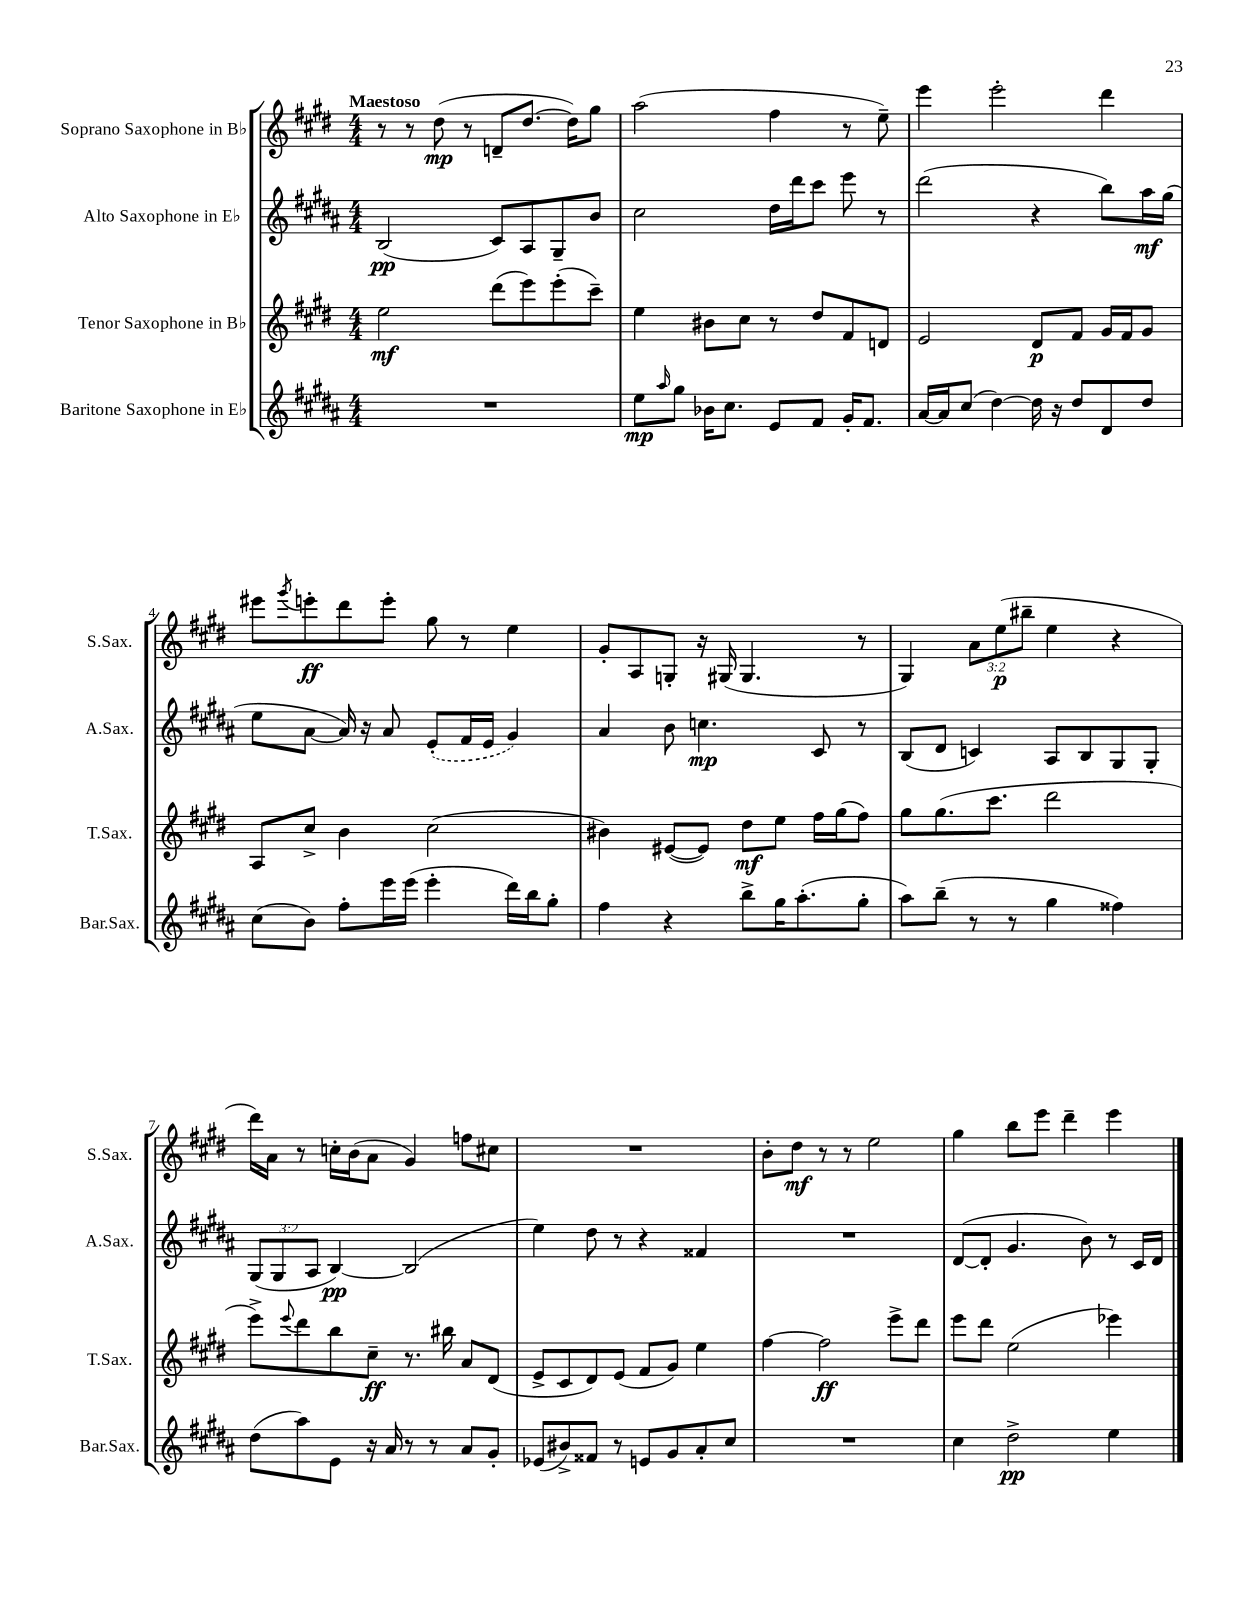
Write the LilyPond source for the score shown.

<<
\new StaffGroup <<
\new Staff = "s0" \with { instrumentName = "Soprano Saxophone in Bb" shortInstrumentName = "S.Sax." } {
    \clef treble \key e \major \numericTimeSignature \time 4/4 \override Staff.TupletNumber.text = #tuplet-number::calc-fraction-text \tempo "Maestoso"
    r8 r8 dis''8\mp( r8 d'8-- dis''8.~ dis''16) gis''8 |
    a''2( fis''4 r8 e''8--) |
    e'''4 e'''2-. dis'''4 |
    eis'''8 \acciaccatura { gis'''8 } e'''8-.\ff dis'''8 e'''8-. gis''8 r8 e''4 |
    gis'8-. a8 g8-. r16 gis16( gis4. r8 |
    gis4) \tuplet 3/2 { a'8 e''8\p( bis''8-- } e''4 r4 |
    dis'''16) a'16 r8 c''16-. b'16( a'8 gis'4) f''8 cis''8 |
    R1 |
    b'8-. dis''8\mf r8 r8 e''2 |
    gis''4 b''8 e'''8 dis'''4-- e'''4 \bar "|." |
}
\new Staff = "s1" \with { instrumentName = "Alto Saxophone in Eb" shortInstrumentName = "A.Sax." } {
    \clef treble \key b \major \numericTimeSignature \time 4/4 \override Staff.TupletNumber.text = #tuplet-number::calc-fraction-text
    b2\pp( cis'8) ais8 gis8-- b'8 |
    cis''2 dis''16 dis'''16 cis'''8 e'''8 r8 |
    dis'''2( r4 b''8) ais''16\mf gis''16( |
    e''8 ais'8~ ais'16) r16 ais'8 \once \slurDashed e'8-.( fis'16 e'16 gis'4) |
    ais'4 b'8 c''4.\mp cis'8 r8 |
    b8( dis'8 c'4) ais8 b8 gis8 gis8-. |
    \tuplet 3/2 { gis8( gis8 ais8 } b4~\pp) b2( |
    e''4) dis''8 r8 r4 fisis'4 |
    R1 |
    dis'8~( dis'8-. gis'4. b'8) r8 cis'16 dis'16 \bar "|." |
}
\new Staff = "s2" \with { instrumentName = "Tenor Saxophone in Bb" shortInstrumentName = "T.Sax." } {
    \clef treble \key e \major \numericTimeSignature \time 4/4
    e''2\mf dis'''8( e'''8) e'''8-.( cis'''8--) |
    e''4 bis'8 cis''8 r8 dis''8 fis'8 d'8 |
    e'2 dis'8\p fis'8 gis'16 fis'16 gis'8 |
    a8 cis''8-> b'4 cis''2( |
    bis'4) eis'8~( eis'8) dis''8\mf e''8 fis''16 gis''16( fis''8) |
    gis''8 gis''8.( cis'''8. dis'''2 |
    e'''8->) \appoggiatura { e'''8 } dis'''8 b''8 cis''8--\ff r8. bis''16 a'8 dis'8( |
    e'8-> cis'8 dis'8) e'8( fis'8 gis'8) e''4 |
    fis''4~ fis''2\ff e'''8-> dis'''8 |
    e'''8 dis'''8 e''2( ees'''4) \bar "|." |
}
\new Staff = "s3" \with { instrumentName = "Baritone Saxophone in Eb" shortInstrumentName = "Bar.Sax." } {
    \clef treble \key b \major \numericTimeSignature \time 4/4
    R1 |
    e''8\mp \grace { ais''16 } gis''8 bes'16 cis''8. e'8 fis'8 gis'16-. fis'8. |
    ais'16~ ais'16 cis''8( dis''4~) dis''16 r16 dis''8 dis'8 dis''8 |
    cis''8( b'8) fis''8-. e'''16 e'''16( e'''4-. dis'''16) b''16 gis''8-. |
    fis''4 r4 b''8-> gis''16 ais''8.-.( gis''8-. |
    ais''8) b''8--( r8 r8 gis''4 fisis''4) |
    dis''8( ais''8) e'8 r16 ais'16 r8 r8 ais'8 gis'8-. |
    ees'8( bis'8->) fisis'8 r8 e'8 gis'8 ais'8-. cis''8 |
    R1 |
    cis''4 dis''2->\pp e''4 \bar "|." |
}
>>
>>
